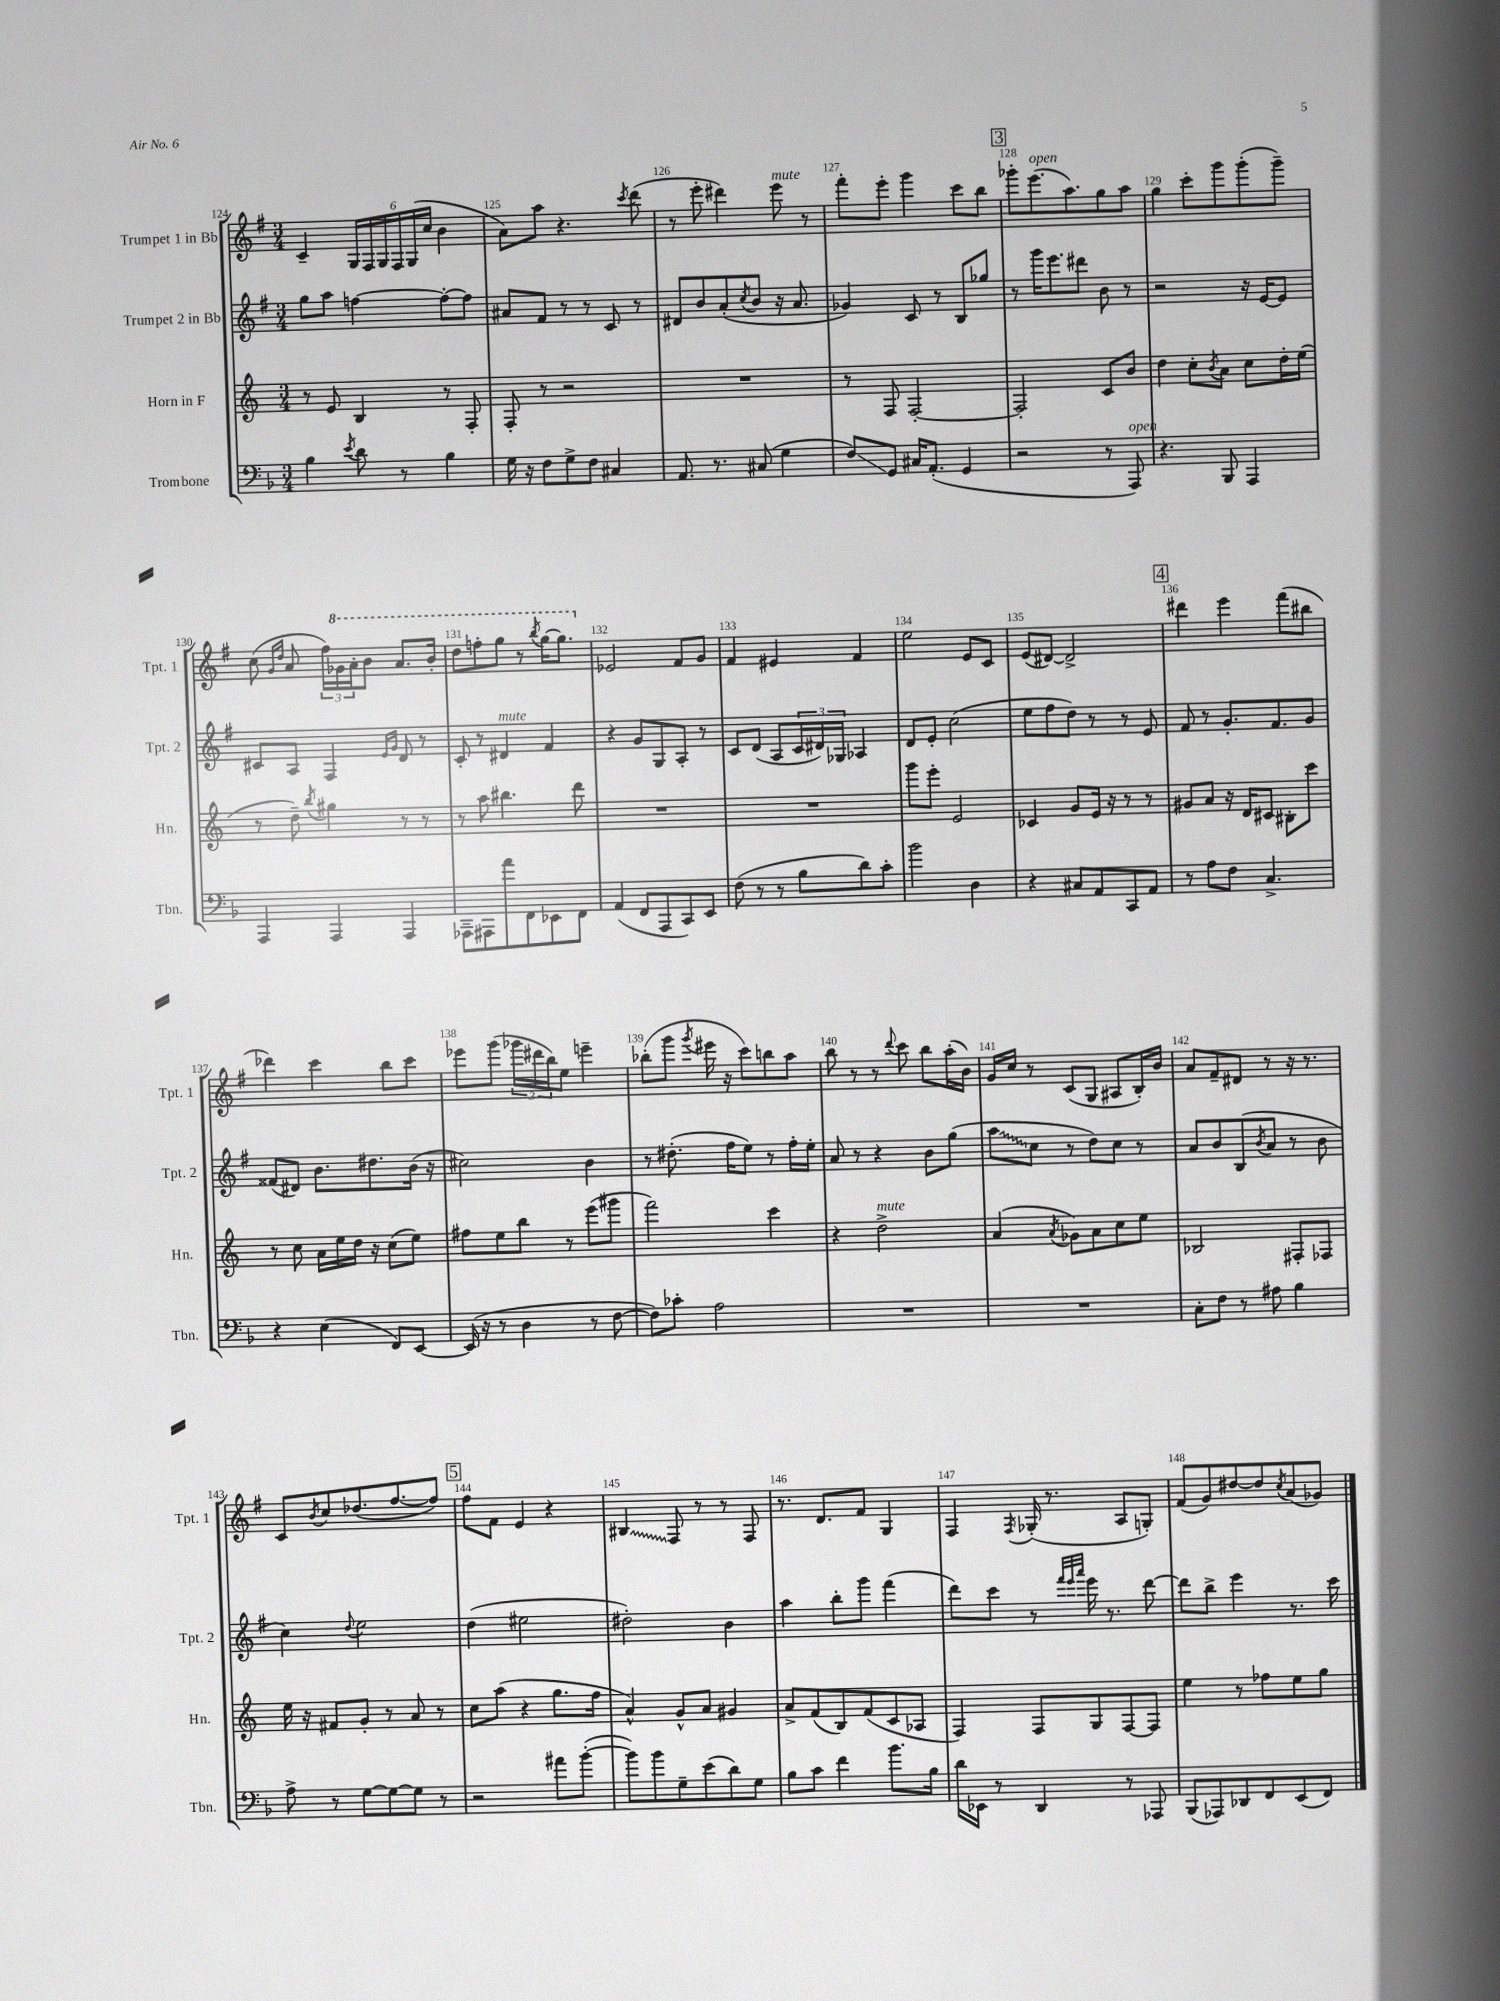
<<
\new StaffGroup <<
\new Staff = "s0" \with { instrumentName = "Trumpet 1 in Bb" shortInstrumentName = "Tpt. 1" } {
    \clef treble \key g \major \numericTimeSignature \time 3/4
    c'4-- \tuplet 6/4 { g16 fis16 g16 fis16 g16( c''16 } b'4 |
    a'8) a''8 r4. \acciaccatura { c'''8 } d'''8( |
    r8 e'''8-. dis'''4) e'''8^\markup { \italic "mute" } r8 |
    fis'''8-. e'''8-. g'''4 c'''8 b''8 |
    \mark \markup { \box "3" } ges'''8-. e'''8.^\markup { \italic "open" }( a''8.) g''8 a''8 |
    g''4 c'''8-. g'''8 g'''8-.( g'''8--) |
    c''8( \grace { g'16 d''16 } a'8 \tuplet 3/2 { fis''16) \ottava #1 ges''16 a''16-. } b''8 a''8. b''16-. |
    d'''8 f'''8-. g'''8 r8 \acciaccatura { b'''8 } g'''16~ g'''8. \ottava #0 |
    ees'2 fis'8 g'8 |
    fis'4 eis'4 fis'4 |
    e''2 e'8 c'8 |
    e'8( dis'8~) dis'2-> |
    \mark \markup { \box "4" } dis'''4 e'''4 fis'''8( bis''8 |
    des'''4) c'''4 b''8 c'''8 |
    ees'''8 g'''8( \tuplet 3/2 { ges'''16 dis'''16 b''16) } e''8 e'''4-- |
    bes''8-.( g'''8 \acciaccatura { g'''8 } eis'''16 r16 c'''8) b''8 a''8 |
    b''8 r8 r8 \appoggiatura { d'''8 } c'''8 b''8 a''16-.( b'16) |
    g'16 c''16 r8 c'8( g8 ais8 b16-.) b'16 |
    a'8 fis'8-- dis'8 r8 r16 r8. |
    c'8 \acciaccatura { b'8 } c''8 des''8.( fis''8.~ fis''8) |
    \mark \markup { \box "5" } fis''8 fis'8 e'4 r4 |
    \once \override Glissando.style = #'zigzag bis4\glissando fis8 r8 r8 fis8 |
    r8. d'8. fis'8 g4 |
    fis4 \acciaccatura { fis8 } ges16-.( r8. a8 g8-.) |
    fis'8( g'8) dis''8~ dis''8 \acciaccatura { c''8 } a'8( ges'8) \bar "|." |
}
\new Staff = "s1" \with { instrumentName = "Trumpet 2 in Bb" shortInstrumentName = "Tpt. 2" } {
    \clef treble \key g \major \numericTimeSignature \time 3/4
    g''8 a''8 f''4~ f''8~-. f''8 |
    ais'8 fis'8 r8 r8 c'8 r8 |
    dis'8 b'8 a'8-.( \acciaccatura { c''8 } b'8 r16 a'8. |
    ges'4) c'8 r8 b8 ges''8 |
    \mark \markup { \box "3" } r8 g'''16 e'''8. dis'''8 b'8 r8 |
    r2 r16 e'16~ e'8 |
    cis'8 a8 fis4 \grace { e'16 g'16 } d'8 r8 |
    c'8-. r8 dis'4^\markup { \italic "mute" } fis'4 |
    r4 g'8 g8 a8-. r8 |
    c'8 d'8( a8 \tuplet 3/2 { c'16 dis'16) ges16 } aes4 |
    d'8 e'8-. c''2( |
    e''8 fis''8 d''8) r8 r8 e'8 |
    \mark \markup { \box "4" } fis'8 r8 g'8.-. fis'8. g'8 |
    fisis'8( dis'8) b'8. dis''8. b'16( r16 |
    cis''2) b'4 |
    r8 dis''8.-.( fis''16 e''8) r8 fis''16-. e''16-. |
    a'8 r8 r4 b'8 g''8( |
    \once \override Glissando.style = #'zigzag a''8\glissando c''8 r8 d''8) c''8 r8 |
    a'8 b'8 b8( \acciaccatura { b'8 } a'8 r8 b'8 |
    c''4) \appoggiatura { d''8 } e''2 |
    \mark \markup { \box "5" } d''4( eis''2 |
    dis''2-.) b'4 |
    a''4 b''8-. g'''8 fis'''4( |
    d'''8) c'''8 r8 \grace { fis'''32 e'''32 a'''32 } e'''16 r8. d'''8~ |
    d'''8 b''8-> e'''4 r8. c'''16 \bar "|." |
}
\new Staff = "s2" \with { instrumentName = "Horn in F" shortInstrumentName = "Hn." } {
    \clef treble \key c \major \numericTimeSignature \time 3/4
    r8 e'8 b4 r8 f8-. |
    f8-. r8 r2 |
    R2. |
    r8 f8 f2~-. |
    \mark \markup { \box "3" } f2-. c'8 b'8 |
    d''4 c''8-. \acciaccatura { b'8 } a'8 c''8 d''16-. e''16( |
    r8 d''8--) \acciaccatura { b''8 } gis''4 r8 r8 |
    r8 a''8 bis''4. d'''8 |
    R2. |
    R2. |
    g'''8 e'''8-. e'2 |
    ces'4 g'8 e'16 r16 r8 r8 |
    \mark \markup { \box "4" } gis'8 a'8 r16 d'16 cis'8 bis8-. c'''8 |
    r8 c''8 a'16 e''16 d''16 r16 c''8( e''8) |
    fis''8 e''8 b''8 r8 e'''8( gis'''8 |
    f'''2) c'''4 |
    r4 d''2->^\markup { \italic "mute" } |
    a'4( \acciaccatura { a'8 } ges'8) a'8 c''8 e''8 |
    bes2 fis8-. fes8 |
    e''16 r16 fis'8 g'8-. r8 a'8 r8 |
    \mark \markup { \box "5" } c''8 a''8( r4 g''8. f''16 |
    a'4-^) g'8-^ a'8 gis'4 |
    a'8-> f'8( b8) f'8( c'8 aes8 |
    f4) f8 g8 f8~ f8 |
    e''4 r8 fes''8 e''8 g''8 \bar "|." |
}
\new Staff = "s3" \with { instrumentName = "Trombone" shortInstrumentName = "Tbn." } {
    \clef bass \key f \major \numericTimeSignature \time 3/4
    bes4 \acciaccatura { e'8 } d'8 r8 bes4 |
    g16 r16 f8 g8-> f8 cis4 |
    a,8. r8. cis8( g4 |
    f8\glissando) g,8 cis16 a,8.-.( g,4 |
    \mark \markup { \box "3" } r2 r8 a,,8^\markup { \italic "open" }) |
    r4. bes,,8 a,,4 |
    a,,4 a,,4 a,,4 |
    aes,,8-- ais,,8 a'8 f,8 ees,8 f,8 |
    a,4( f,8 a,,8 c,8) e,8 |
    f8( r8 r8 bes8 d'8) c'8-. |
    bes'2 d4 |
    r4 cis8 a,8 c,8 a,8 |
    \mark \markup { \box "4" } r8 a8 f8 c4.-> |
    r4 e4( f,8) e,8~ |
    e,16( r16 r8 d4 r8 f8~ |
    f8) ces'8-. a2 |
    R2. |
    R2. |
    c8-. f8 r8 ais8 bes4 |
    a8-> r8 g8~ g8~ g8 r8 |
    \mark \markup { \box "5" } r2 ais'8 bes'8~-.( |
    bes'8) bes'8 g8-- e'8( d'8) g8 |
    bes8 c'8 f'4 bes'8. bes16 |
    d'16 ees,16 r8 d,4 r8 aes,,8 |
    bes,,8( aes,,8) des,8 f,8 e,8( f,8) \bar "|." |
}
>>
>>
\layout { \context { \Score currentBarNumber = #124 \override BarNumber.break-visibility = ##(#f #t #t) barNumberVisibility = #all-bar-numbers-visible } }
